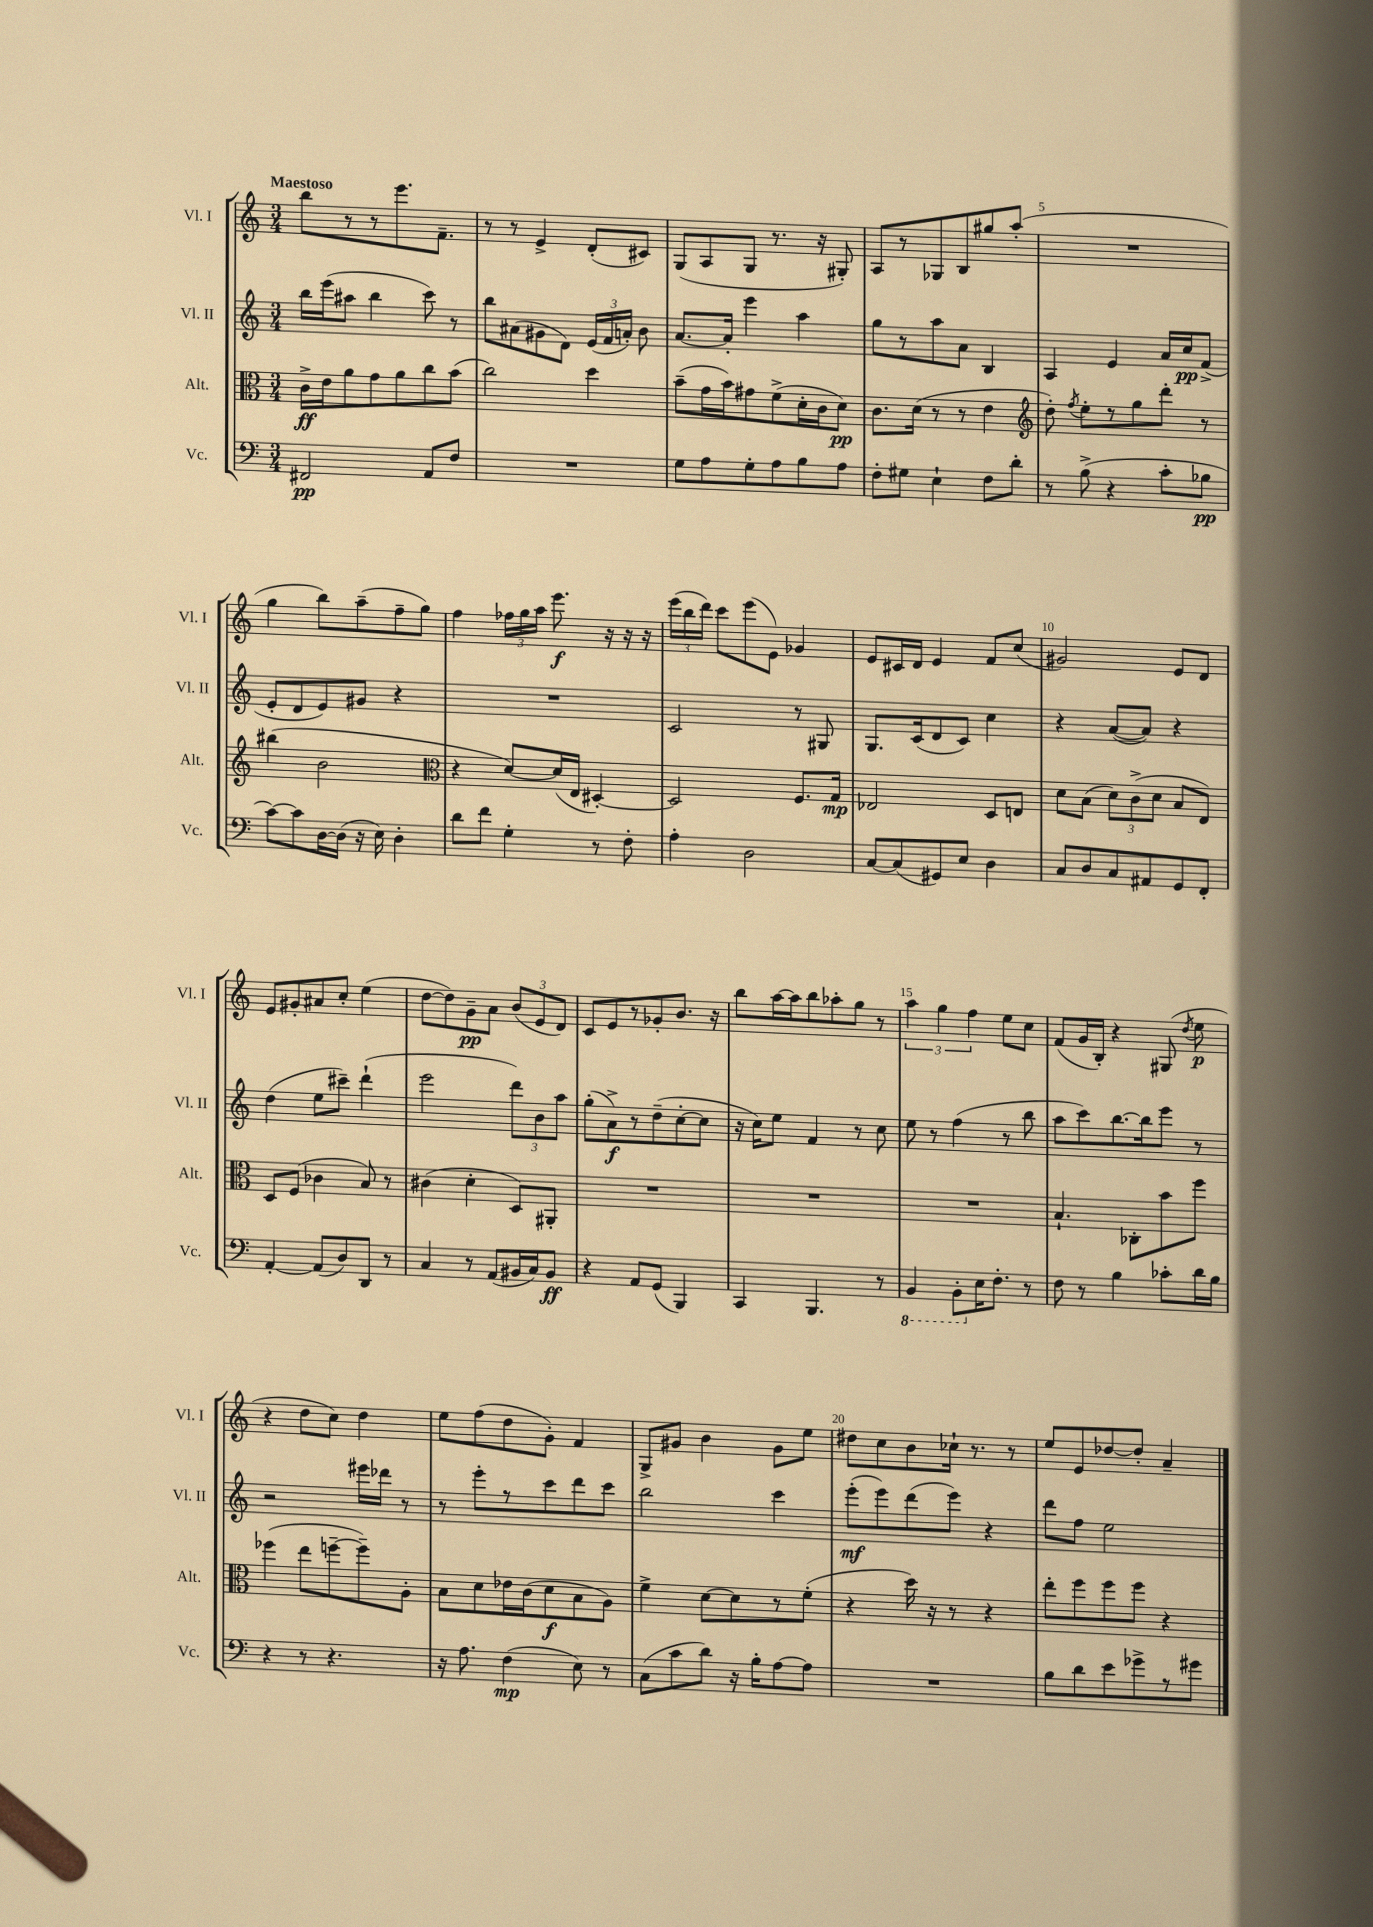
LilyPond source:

<<
\new StaffGroup <<
\new Staff = "s0" \with { instrumentName = "Vl. I" shortInstrumentName = "Vl. I" } {
    \clef treble \key c \major \numericTimeSignature \time 3/4 \tempo "Maestoso"
    \autoBeamOff b''8[ r8 r8 e'''8. f'8.]-- |
    r8 r8 e'4-> d'8[-.( cis'8]) |
    g8[( a8 g8] r8. r16 gis8-.) |
    a8[ r8 ges8 b8 gis''8 a''8]-.( |
    R2. |
    g''4 b''8[) a''8--( f''8-- g''8]) |
    f''4 \tuplet 3/2 { fes''16[ g''16 a''16] } e'''8.\f r16 r16 r16 |
    \tuplet 3/2 { e'''16[( b''16 d'''16]) } c'''8[ e'''8( e'8]) ges'4 |
    e'8[ cis'16 d'16] e'4 f'8[ c''8]( |
    gis'2) e'8[ d'8] |
    e'8[ gis'8-. ais'8 c''8]-. e''4( |
    d''8[~ d''8) g'8--\pp a'8] \tuplet 3/2 { b'8[( e'8 d'8]) } |
    c'8[ e'8 r8 ges'8-. b'8.] r16 |
    b''8[ a''16~ a''16 b''8 aes''8-. g''8] r8 |
    \tuplet 3/2 { a''4 g''4 f''4 } e''8[ c''8] |
    f'8[( g'16 b16]-.) r4 gis8( \acciaccatura { d''8 } e''8\p |
    r4 d''8[ c''8]) d''4 |
    e''8[ f''8( d''8 g'8]-.) f'4 |
    g8[-> gis'8] b'4 gis'8[ e''8] |
    dis''8[ c''8 b'8 ces''16]-! r8. r8 |
    e''8[ e'8 des''8~ des''8]-. a'4-- \bar "|." |
}
\new Staff = "s1" \with { instrumentName = "Vl. II" shortInstrumentName = "Vl. II" } {
    \clef treble \key c \major \numericTimeSignature \time 3/4
    \autoBeamOff b''16[ e'''16( ais''8] b''4 c'''8) r8 |
    b''8[ ais'8( gis'8 d'8]) \tuplet 3/2 { e'16[( f'16 a'16]-.) } b'8 |
    a'8.[~ a'16]-. e'''4 a''4 |
    g''8[ r8 a''8 a'8] b4 |
    a4 e'4 a'16[ c''16\pp f'8]->( |
    e'8[-. d'8 e'8) gis'8] r4 |
    R2. |
    c'2 r8 gis8 |
    g8.[ c'16( d'8 c'8]) c''4 |
    r4 a'8[~( a'8]) r4 |
    d''4( e''8[ cis'''8]--) d'''4-!( |
    e'''2 \tuplet 3/2 { d'''8[) b'8 a''8] } |
    g''8[-.( a'8->\f) r8 d''8--( c''8~-. c''8] |
    r16 c''16[) e''8] f'4 r8 c''8 |
    e''8 r8 f''4( r8 b''8 |
    a''8[ c'''8) b''8.~ b''16 e'''8] r8 |
    r2 eis'''16[ des'''16] r8 |
    r8 e'''8[-. r8 c'''8 d'''8 c'''8] |
    b''2 c'''4 |
    e'''8[-.\mf( e'''8) d'''8( e'''8]) r4 |
    d'''8[ f''8] e''2 \bar "|." |
}
\new Staff = "s2" \with { instrumentName = "Alt." shortInstrumentName = "Alt." } {
    \clef alto \key c \major \numericTimeSignature \time 3/4
    \autoBeamOff c'16[->\ff e'16 a'8 g'8 a'8 c''8 b'8]( |
    c''2) d''4 |
    b'8[--( g'16 b'16) gis'8 f'8->( d'16-. c'16 d'8]\pp) |
    c'8.[ d'16]( r8 r8 e'4 |
    \clef treble d''8-.) \acciaccatura { f''8 } e''8[-. r8 g''8 d'''8]-. r8 |
    bis''4( b'2 |
    \clef alto r4 d'8[~) d'16( e16] dis4~-.) |
    dis2 f8.[ g16]\mp |
    ees2 d8[ e8] |
    d'8[ b8]( \tuplet 3/2 { d'8[) c'8->( d'8] } b8[ e8]) |
    d8[ f8]( ces'4 b8) r8 |
    cis'4( d'4-. d8[) ais,8]-. |
    R2. |
    R2. |
    R2. |
    b4.-! ces8[-. b'8 f''8] |
    fes''4( e''8[ f''8~-- f''8--) a8]-. |
    b8[ d'8 ees'16 c'16( d'8\f b8 a8]) |
    f'4-> d'8[~ d'8 r8 f'8]-.( |
    r4 d''16) r16 r8 r4 |
    e''8[-. f''8 f''8 f''8] r4 \bar "|." |
}
\new Staff = "s3" \with { instrumentName = "Vc." shortInstrumentName = "Vc." } {
    \clef bass \key c \major \numericTimeSignature \time 3/4
    \autoBeamOff fis,2\pp a,8[ f8] |
    R2. |
    g8[ a8 g8-. a8 b8 a8] |
    f8[-. gis8] e4-! f8[ d'8]-. |
    r8 b8->( r4 c'8[-. bes8]\pp |
    c'8[~) c'8 d16~ d16]( r16 e16) d4-. |
    d'8[ f'8] g4-. r8 f8-. |
    a4-. d2 |
    c8[~ c8( gis,8) e8] d4 |
    c8[ d8 c8 ais,8 g,8 f,8]-. |
    a,4~-. a,8[( d8) d,8] r8 |
    c4 r8 a,8[( bis,16 c16) bis,8]\ff |
    r4 a,8[ g,8]( b,,4) |
    c,4 b,,4. r8 |
    \ottava #-1 b,,4 b,,8[-. \ottava #0 e16 f8.]-. r8 |
    f8 r8 b4 ces'8[-. d'16 b16] |
    r4 r8 r4. |
    r16 a8. f4\mp( e8) r8 |
    c8[( c'8 d'8]) r16 b16[-. a8~ a8] |
    R2. |
    b8[ d'8 e'8 ges'8-> r8 gis'8] \bar "|." |
}
>>
>>
\layout { \context { \Score \override BarNumber.break-visibility = ##(#f #t #t) barNumberVisibility = #(every-nth-bar-number-visible 5) } }
